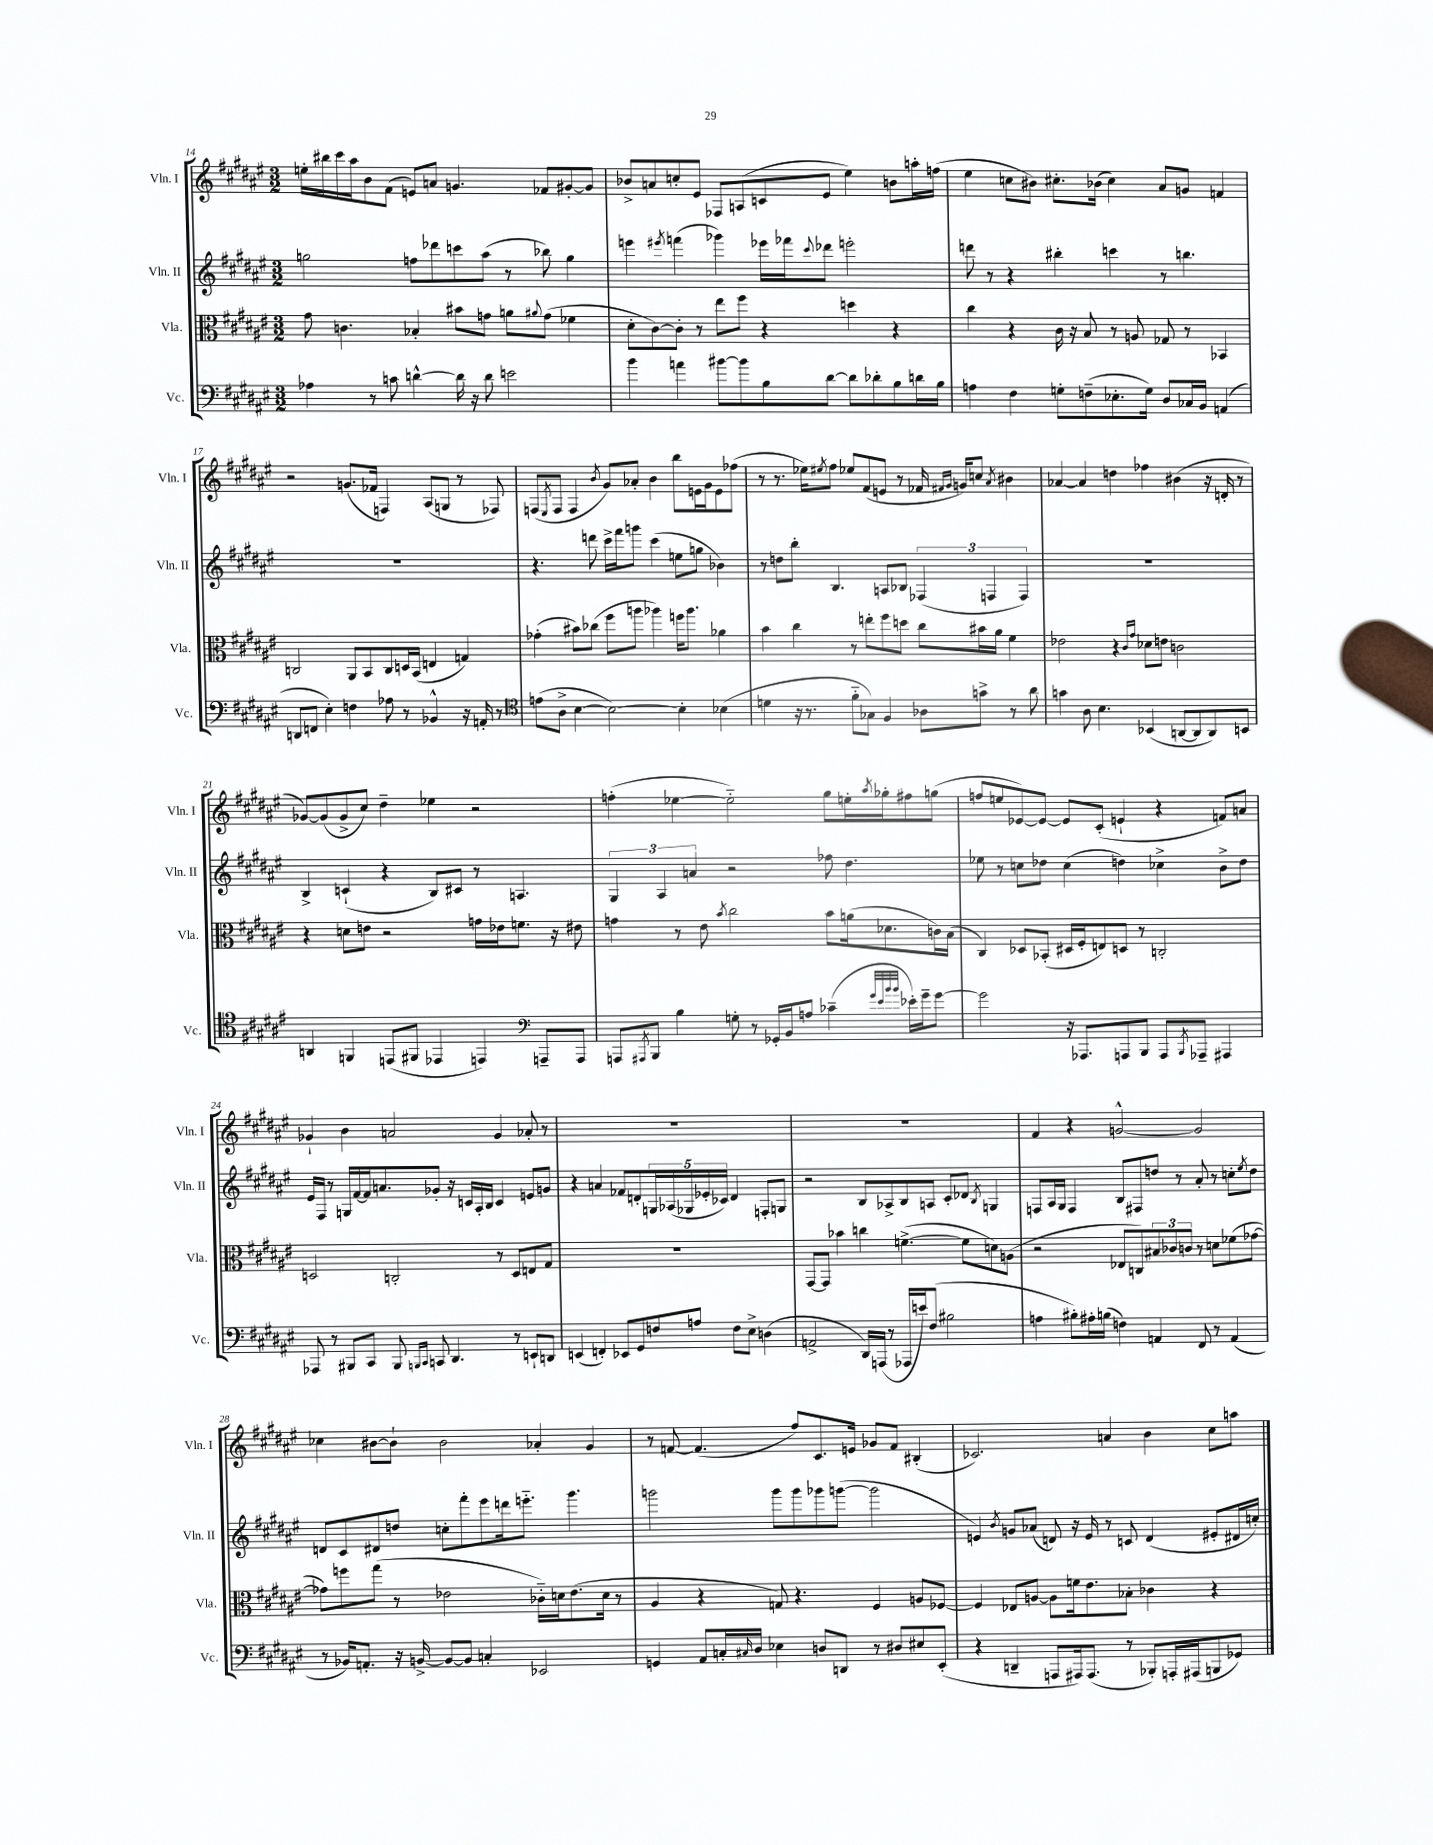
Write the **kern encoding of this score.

**kern	**kern	**kern	**kern
*staff4	*staff3	*staff2	*staff1
*clefF4	*clefC3	*clefG2	*clefG2
*k[f#c#g#d#a#e#]	*k[f#c#g#d#a#e#]	*k[f#c#g#d#a#e#]	*k[f#c#g#d#a#e#]
*M3/2	*M3/2	*M3/2	*M3/2
4A-	8g#	2gg	16ee'
.	.	.	16bb#
.	4.c	.	16ccc#
.	.	.	16aa#
8r	.	.	8b
8c	.	.	(8f#
[4d^^	4B-'	8ff	8e)
.	.	8ddd-	8a
16d]	8b#	8ccc	4.g
16r	.	.	.
8d	8g	(8aa#	.
2e	8a	8r	.
.	8qqa#	.	.
.	(8g	8bb-)	8f-
.	4f-	4gg	[8g#'
.	.	.	8g#]
=	=	=	=
4b	8d#'	4eee	8b-^
.	[8c#)	.	8a
.	.	8qeee#	.
4a	8c#']	(4fff	8cc'
.	8r	.	8e#
[8b#	8ee#	4ggg-)	8F-
8b#]	8ff#	.	(8A
8B	4r	16eee-	8c
.	.	16fff-	.
.	.	8qqccc#	.
[8d#	.	8ddd-	8e#
8d#]	4dd	2eee'	4ee#)
8d-'	.	.	.
8B	4r	.	8b
16d	.	.	16aa'
16B	.	.	(16ff
=	=	=	=
4A	4cc#	8ddd	4ee#
.	.	8r	.
4F#	4r	4r	8cc
.	.	.	8b#)
8G'	16c#	4bb#'	8.cc#'
.	16r	.	.
(8F~	8B	.	.
.	.	.	(16b-
8.E-'	8r	4ccc	4cc#)
.	8A	.	.
16G)	.	.	.
8D#	8G-	8r	8a#
16C-	8r	4.bb	8g
16BB	.	.	.
(4AA	4BB-	.	4f
=	=	=	=
8DD	2C	1.r	2r
8FF	.	.	.
4E#')	.	.	.
4F	8AA#	.	(8.g
.	8BB	.	.
.	.	.	16f-
8A-	8C	.	4F)
8r	16D	.	.
.	(16BB	.	.
4BB-^^	4E	.	(8A#
.	.	.	8G
16r	4G)	.	8r
16AA'	.	.	.
8r	.	.	8F-)
=	=	=	=
*clefC4	*	*	*
(8e	(4g-'	4.r	(8F
.	.	.	8qE#
8A#^	.	.	8F
[4B	8b#)	.	4F
.	(8cc-	8ddd	.
.	.	.	8qb
2B_)	8ff#	16ccc#^	8g#)
.	.	16fff#	.
.	8aa	8ggg	8a-'
.	4aa-)	(4ccc#	4b
4B']	16ff	8ee	8bb
.	8.aa-	.	.
.	.	8gg	16e
.	.	.	16g#
(4B-	4a-	4b-)	8e
.	.	.	(8ff-
=	=	=	=
4d	4b	8r	8r
.	.	8dd	8.r
16r	4cc#	8bb'	.
8.r	.	.	16ee-)
.	.	.	8qee#
.	.	4.B	8ff#
8f#'~	8r	.	8ee-
8G-)	8ee'	.	(8f#
4F#	8ff#	8A	8e
.	8dd	8B-	8r
8A-	8cc#	(6F-	16f-
.	.	.	16qqf#
.	.	.	16qqg#
.	.	.	16g)
8g^	16b#	.	8cc
.	.	6F	.
.	16a#	.	.
.	.	.	8qa#
8r	4f#	.	4b#
.	.	6F)	.
8a#	.	.	.
=	=	=	=
4g	2e-	1.r	[4a-
8A#	.	.	4a-]
4.B	.	.	.
.	4r	.	4dd
.	16qqc#	.	.
.	16qqg#	.	.
(4BB-	8d-	.	4ff-
.	8e	.	.
[8AA	2c	.	(4b#
8AA]	.	.	.
8AA)	.	.	16r
.	.	.	16d'
8BB	.	.	8r
=	=	=	=
4AA	4r	4B^	[8g-)
.	.	.	(8g-]
4FF	8d	(4c`	8g-^
.	8e	.	8cc#)
(8EE	2r	4r	4dd#~
8FF#	.	.	.
4EE-	.	8B)	4ee-
.	.	8c#	.
4EE)	16g	8r	2r
.	16e-	.	.
.	8.f	4.A	.
*clefF4	*	*	*
8AAA~	.	.	.
.	16r	.	.
8AAA	8e#	.	.
=	=	=	=
8AAA	4g	6G#	(4ff'
8qAAA#	.	.	.
8BBB	.	.	.
.	.	6A#	.
4B	8r	.	[4ee-
.	.	6a	.
.	8e#	.	.
.	8qb	.	.
8G'	2cc#	2r	2ee-'~])
8r	.	.	.
16GG-'	.	.	.
16BB	.	.	.
8A	.	.	.
(4c-~	8b	8ff-	8gg#
.	(16a	4.dd#	16ee'
.	.	.	8qaa#
.	8.d-	.	16gg-'
32qqg#	.	.	.
32qqe#	.	.	.
32qqb	.	.	.
32qqb	.	.	.
16e-')	.	.	8ff#
16g#~	.	.	.
[8g#	16c)	.	(8gg
.	(16B	.	.
=	=	=	=
2g#]	4C#)	8ee-	8ff
.	.	8r	8ee
.	8D-	8cc	[8e-)
.	(8BB-'	8dd-	8e-_
16r	16D#	(4cc	8e-]
8.AAA-	16F#'	.	.
.	8E)	.	(8c#'
8AAA	8D	4dd)	4e`
8BBB	8r	.	.
8AAA	2C'	4cc-^	4r
8qBBB	.	.	.
8AAA-~	.	.	.
4AAA#	.	8b^	8f)
.	.	8dd	8a
=	=	=	=
8AAA-	2D	16e#	4g-`
.	.	16F#	.
8r	.	8r	.
8BBB#	.	16G	4b
.	.	[16f#	.
8CC#	.	16f#]	.
.	.	8.a	.
8BBB#	2C'	.	2a
16qqBBB	.	.	.
16qqCC#	.	.	.
8CC	.	8g-'	.
4.DD#	.	16r	.
.	.	16c	.
.	.	16A#'	.
.	.	16B	.
.	8r	4c	4g-
8r	8D	.	.
8EE`	8E	8e	8a-'
8DD	8G#	8g	8r
=	=	=	=
(4EE	1.r	4r	1.r
4FF')	.	4a	.
8EE-	.	8f-	.
8GG#	.	8d'	.
8F	.	20G	.
.	.	(20A-	.
.	.	20G-	.
8A	.	.	.
.	.	20e-'	.
.	.	20c-)	.
8F	.	4d	.
8E#^	.	.	.
(4D	.	8F'	.
.	.	8G	.
=	=	=	=
2AA^	[8GG#	2r	1.r
.	8GG#]	.	.
.	4b-	.	.
16DD#)	4cc	8B	.
(16AAA	.	.	.
8r	.	8A-^	.
16AAA-	([4.f^	8B	.
16e)	.	.	.
(8F#	.	8A	.
2B#	.	8c#'	.
.	8f]	8d-	.
.	.	8qB	.
.	8d)	4G	.
.	(8A	.	.
=	=	=	=
4A	2r	8F	4f#
.	.	16A#	.
.	.	16G#	.
8B#')	.	4F	4r
16A#'	.	.	.
(16B	.	.	.
4F)	8E-	8B	[2g^^
.	8C)	8F#	.
4AA	12B#	8dd	.
.	12c-	.	.
.	.	8r	.
.	12c	.	.
8FF#	8r	8a#'	2g]
8r	8d	8r	.
(4AA	(8f-	8cc'	.
.	.	8qee#	.
.	[8g-	8dd	.
=	=	=	=
8r	8g-])	8d	4cc-
16BB-)	8ff	8c#	.
8.AA'	.	.	.
.	(8gg#	8d#	[8b#
16r	8r	8dd	8b#`]
[16BB^	.	.	.
8BB_	2e-	8cc'	2b#
8BB]	.	8fff#'	.
4C'	.	8eee#	.
.	.	16ddd	.
.	.	8.eee'~	.
2EE-	16c-'~)	.	4a-'
.	16d	.	.
.	(8.e-	4.ggg#	.
.	.	.	4g#
.	16d	.	.
.	8r	.	.
=	=	=	=
4GG	4A#	2ggg	8r
.	.	.	[8f
8AA#	4r	.	(4.f]
16C'	.	.	.
16qqC#	.	.	.
16D#	.	.	.
4E-	8G)	8ggg	.
.	4.r	8ggg	8ff#)
8D	.	8ggg-	8.c#
8DD	.	([8ggg	.
.	.	.	16e
8r	4F#	2ggg]	8g-
8D#	.	.	8f
8E#	8A	.	(4B#'
(8EE#'	[8F-	.	.
=	=	=	=
4r	4F-]	4e)	2.c-)
.	.	8qb	.
4DD~	8E-	8g	.
.	[8A	(8a-	.
8AAA	8A]	8d)	.
16AAA#)	16f	16r	.
(8.AAA#	8.e#	16e	.
.	.	8r	4a
8r	8B-'	8c	.
8BBB-')	4c-	(4d	4b
16AAA'	.	.	.
(16AAA#	.	.	.
8BBB	4r	8e#'	8cc#
8GG-)	.	16d#	8aa
.	.	16cc')	.
==	==	==	==
*-	*-	*-	*-
